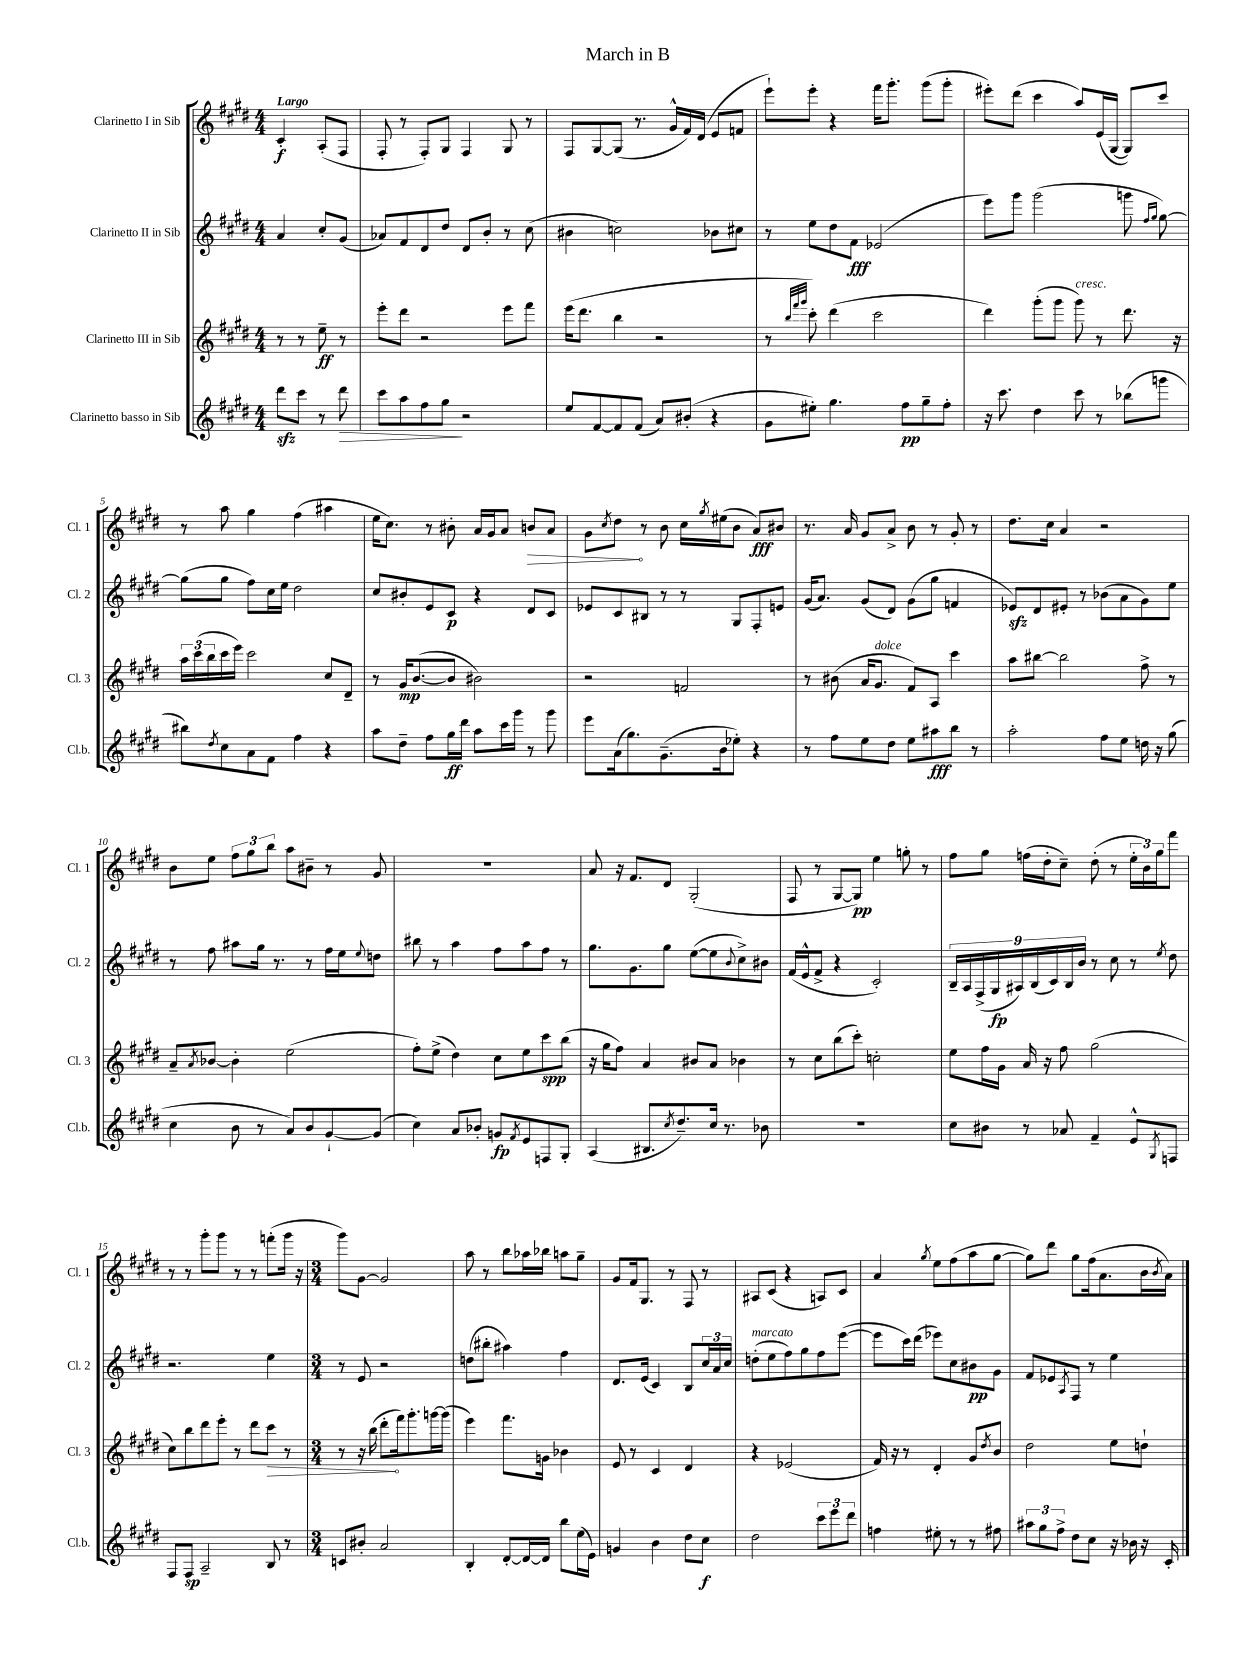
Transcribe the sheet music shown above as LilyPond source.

\header { title = "March in B" }
<<
\new StaffGroup <<
\new Staff = "s0" \with { instrumentName = "Clarinetto I in Sib" shortInstrumentName = "Cl. 1" } {
    \clef treble \key e \major \numericTimeSignature \time 4/4 \partial 2 \tempo "Largo"
    cis'4-.\f a8-.( fis8 |
    fis8-. r8 fis8-.) gis8 fis4 gis8 r8 |
    fis8 gis8~ gis8( r8. gis'16-^ fis'16) dis'16( e'8 f'8 |
    e'''8-!) e'''8-. r4 fis'''16 gis'''8.-. gis'''8( gis'''8-. |
    eis'''8-.) dis'''8( cis'''4 a''8) e'16( gis16~ gis8) cis'''8 |
    r8 a''8 gis''4 fis''4( ais''4 |
    e''16 cis''8.) r8 bis'8-. a'16 gis'16 a'8 \once \override Hairpin.circled-tip = ##t b'8\> a'8 |
    gis'8 \acciaccatura { cis''8 } dis''8\! r8 b'8 cis''16 \acciaccatura { gis''8 } eis''16( b'8 a'8\fff) bis'8 |
    r8. a'16 gis'8 a'8-> b'8 r8 gis'8-. r8 |
    dis''8. cis''16 a'4 r2 |
    b'8 e''8 \tuplet 3/2 { fis''8 gis''8 b''8 } a''8 bis'8-- r8 gis'8 |
    R1 |
    a'8 r16 fis'8. dis'8 gis2-.( |
    fis8 r8 gis8~ gis8\pp) e''4 g''8-. r8 |
    fis''8 gis''8 f''16( dis''16-. cis''8--) dis''8-.( r8 \tuplet 3/2 { e''16-. b'16) gis''16 } fis'''8 |
    r8 r8 gis'''8-. gis'''8 r8 r8 f'''8-.( gis'''16 r16 |
    \numericTimeSignature \time 3/4 gis'''8) gis'8~ gis'2 |
    a''8 r8 b''8 aes''16 bes''16 a''8 gis''8-- |
    gis'8 fis'16 gis8. r8 fis8 r8 |
    ais8 cis'8( r4 a8) cis'8 |
    a'4 \acciaccatura { gis''8 } e''8 fis''8( a''8 gis''8~ |
    gis''8) dis'''8 gis''8 fis''16( a'8. b'16 \acciaccatura { b'8 } a'16) \bar "|." |
}
\new Staff = "s1" \with { instrumentName = "Clarinetto II in Sib" shortInstrumentName = "Cl. 2" } {
    \clef treble \key e \major \numericTimeSignature \time 4/4 \partial 2
    a'4 cis''8-. gis'8( |
    aes'8) fis'8 dis'8 dis''8 dis'8 b'8-. r8 cis''8( |
    bis'4 c''2) bes'8 cis''8 |
    r8 e''8 dis''8 fis'8\fff ees'2( |
    e'''8) gis'''8 gis'''2( g'''8 \grace { fis''16 gis''16 } gis''8~) |
    gis''8( gis''8 fis''8) cis''16 e''16 dis''2 |
    cis''8 bis'8-. e'8 cis'8\p r4 dis'8 cis'8 |
    ees'8 cis'8 bis8 r8 r8 gis8 fis8-. e'8 |
    gis'16( a'8.) gis'8( dis'8) gis'8( gis''8 f'4 |
    ees'8\sfz) dis'8 eis'8-. r8 bes'8( a'8 gis'8) e''8 |
    r8 fis''8 ais''8 gis''16 r8. r8 fis''16 e''16 \appoggiatura { e''8 } d''8 |
    bis''8 r8 a''4 fis''8 a''8 fis''8 r8 |
    gis''8. gis'8. gis''8 e''8~( e''8 \appoggiatura { b'8 } cis''8->) bis'8 |
    fis'16( e'16-^ fis'8-> r4 cis'2-.) |
    \tuplet 9/8 { b16-- a16 fis16->( gis16\fp ais16) b16( cis'16) b16 b'16 } r8 cis''8 r8 \acciaccatura { e''8 } dis''8 |
    r2. e''4 |
    \numericTimeSignature \time 3/4 r8 e'8 r2 |
    d''8( bis''8-. ais''4) fis''4 |
    dis'8. e'16( cis'4) b8 \tuplet 3/2 { cis''16 a'16 cis''16 } |
    d''8-.^\markup { \italic "marcato" }( e''8 fis''8) gis''8 fis''8 e'''8~( |
    e'''8 cis'''16) dis'''16( ees'''8) cis''8 bis'8\pp gis'8 |
    fis'8 ees'8 \acciaccatura { a8 } fis8 r8 e''4 \bar "|." |
}
\new Staff = "s2" \with { instrumentName = "Clarinetto III in Sib" shortInstrumentName = "Cl. 3" } {
    \clef treble \key e \major \numericTimeSignature \time 4/4 \partial 2
    r8 r8 e''8--\ff r8 |
    e'''8-. dis'''8 r2 e'''8 fis'''8 |
    e'''16( dis'''8. b''4 r2 |
    r8 \grace { b''32 fis'''32 gis'''32 } cis'''8-.) dis'''4( cis'''2 |
    dis'''4) gis'''8-.( gis'''8 gis'''8^\markup { \italic "cresc." }) r8 dis'''8. r16 |
    \tuplet 3/2 { a''16 cis'''16( b''16 } cis'''16 e'''16) cis'''2 cis''8 dis'8-- |
    r8 gis'16\mp b'8.~( b'8 bis'2) |
    r2 f'2 |
    r8 bis'8( a'16 gis'8.^\markup { \italic "dolce" } fis'8) a8 cis'''4 |
    a''8 bis''8~ bis''2 fis''8-> r8 |
    a'8-- \acciaccatura { a'8 } bes'8~ bes'4-. e''2( |
    fis''8-.) e''8->( dis''4) cis''8 e''8 cis'''8\spp b''8( |
    r16 gis''16 fis''8) a'4 bis'8 a'8 bes'4 |
    r8 cis''8 b''8( cis'''8-.) c''2-. |
    e''8 fis''16 gis'16 a'16 r16 fis''8 gis''2( |
    cis''8) b''8 dis'''8 e'''8-. r8 dis'''8 \once \override Hairpin.circled-tip = ##t cis'''8\> r8 |
    \numericTimeSignature \time 3/4 r8 r16 b''16( dis'''8-.\! fis'''16) gis'''8.-. g'''16~ g'''16( |
    e'''4) fis'''8. g'16 bes'4 |
    e'8 r8 cis'4 dis'4 |
    r4 ees'2( |
    fis'16) r16 r8 dis'4-. gis'8 \acciaccatura { dis''8 } b'8 |
    dis''2 e''8 d''8-! \bar "|." |
}
\new Staff = "s3" \with { instrumentName = "Clarinetto basso in Sib" shortInstrumentName = "Cl.b." } {
    \clef treble \key e \major \numericTimeSignature \time 4/4 \partial 2
    dis'''8\sfz cis'''8 r8 dis'''8\> |
    cis'''8 a''8 fis''8 gis''8\! r2 |
    e''8 fis'8~ fis'8 fis'8( a'8) bis'8-.( r4 |
    gis'8 eis''8-.) gis''4. fis''8\pp gis''8-- fis''8-. |
    r16 cis'''8. dis''4 cis'''8 r8 bes''8( g'''8 |
    bis''8) \acciaccatura { dis''8 } cis''8 a'8 fis'8 fis''4 r4 |
    a''8 dis''8-- fis''8 gis''16\ff dis'''16 a''8 cis'''16 gis'''16 r8 gis'''8 |
    e'''8 a'16( gis''8.) gis'8.--( b'16 ees''8-.) r4 |
    r8 fis''8 e''8 dis''8 e''8 ais''8\fff b''8 r8 |
    a''2-. fis''8 e''8 d''16 r16 gis''8( |
    cis''4 b'8 r8 a'8) b'8 gis'8~-! gis'8( |
    cis''4) a'8 bes'8-. g'8\fp \acciaccatura { fis'8 } e'8 f8 gis8-. |
    a4( bis8. \acciaccatura { cis''8 } dis''8.--) cis''16 r8. bes'8 |
    R1 |
    cis''8 bis'8 r8 aes'8 fis'4-- e'8-^ \acciaccatura { gis8 } f8 |
    fis8 fis8\sp a2-- b8 r8 |
    \numericTimeSignature \time 3/4 c'8 bis'8-. a'2 |
    b4-. dis'8~-. dis'16~ dis'16 b''8 e''16( e'16) |
    g'4 b'4 dis''8 cis''8\f |
    dis''2 \tuplet 3/2 { cis'''8 e'''8 dis'''8 } |
    f''4 eis''8-. r8 r8 fis''8 |
    \tuplet 3/2 { ais''8 gis''8 fis''8-> } dis''8 cis''8 r16 bes'16 r16 cis'16-. \bar "|." |
}
>>
>>
